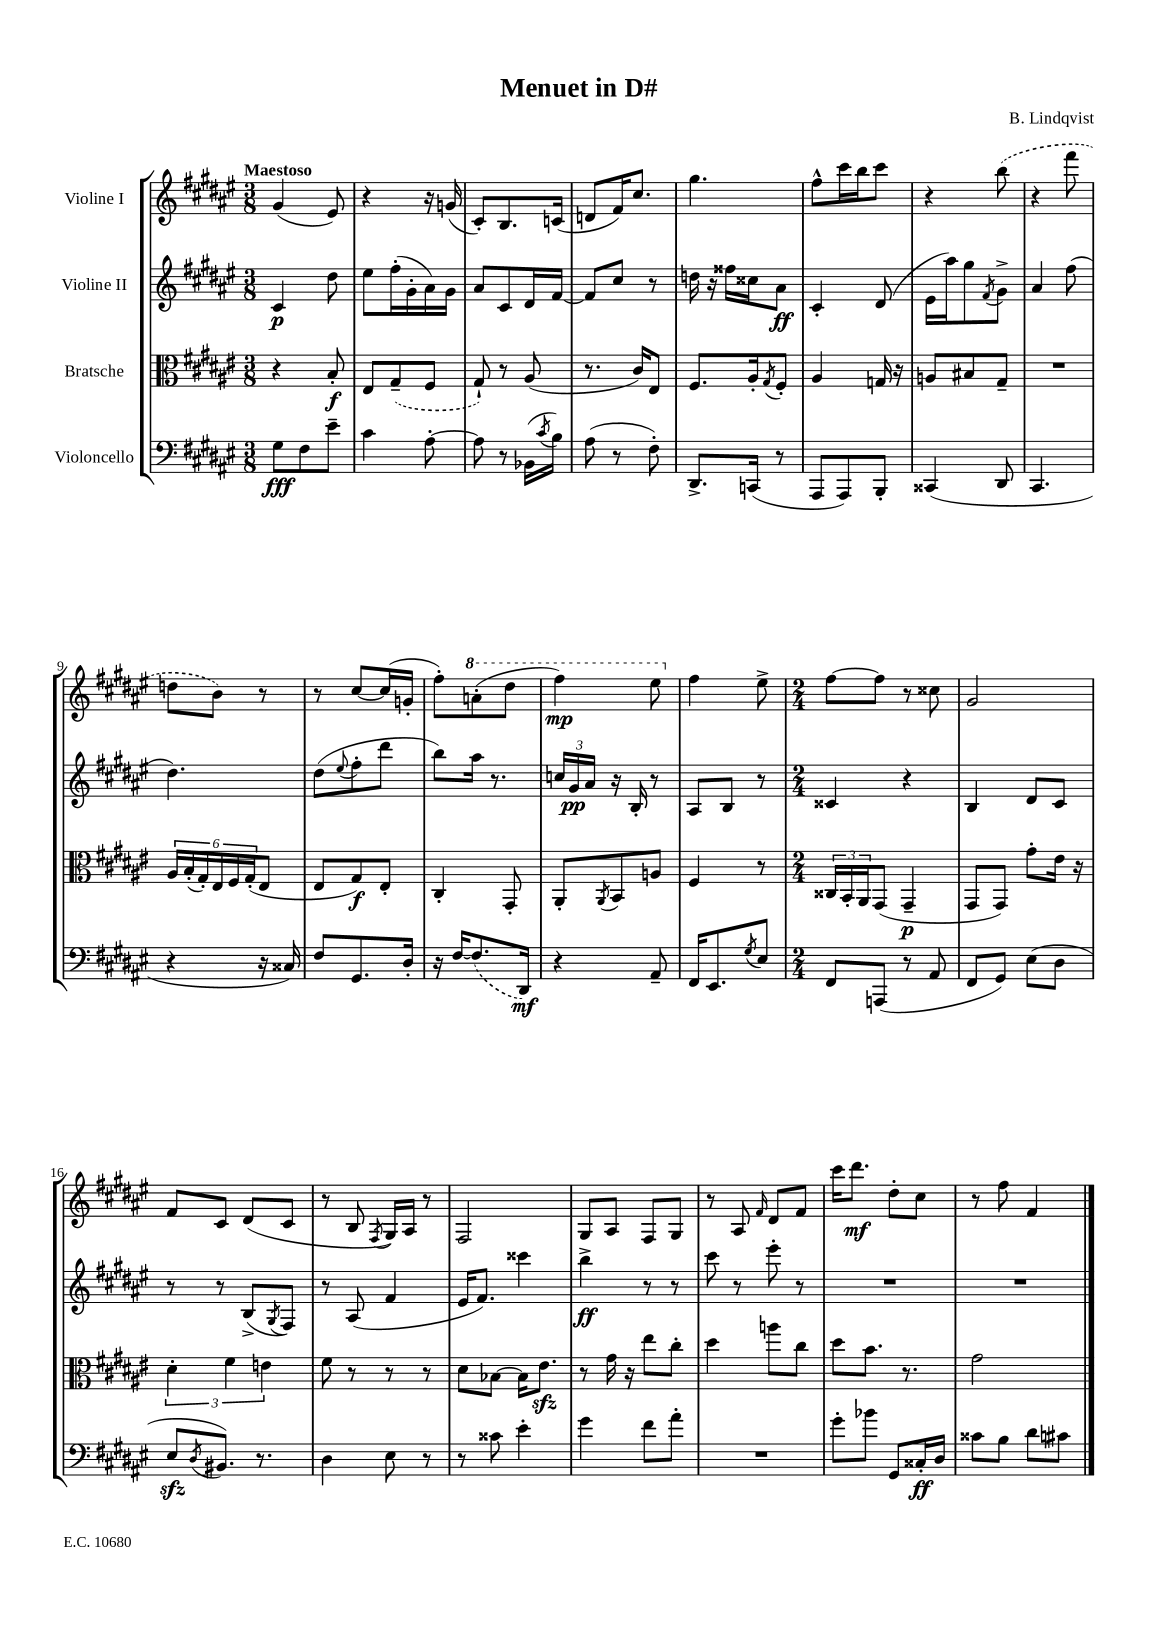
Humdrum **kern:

**kern	**kern	**kern	**kern
*staff4	*staff3	*staff2	*staff1
*clefF4	*clefC3	*clefG2	*clefG2
*k[f#c#g#d#a#e#]	*k[f#c#g#d#a#e#]	*k[f#c#g#d#a#e#]	*k[f#c#g#d#a#e#]
*M3/8	*M3/8	*M3/8	*M3/8
8G#	4r	4c#	(4g#
8F#	.	.	.
8e#~	8B'	8dd#	8e#)
=	=	=	=
4c#	8E#	8ee#	4r
.	(8G#~	(16ff#'	.
.	.	16g#'	.
[8A#'	8F#	16a#)	16r
.	.	16g#	(16g
=	=	=	=
8A#]	8G#`)	8a#	8c#')
8r	8r	8c#	8.B
(16BB-	(8A#	16d#	.
8qc#	.	.	.
16B)	.	[16f#	(16c
=	=	=	=
(8A#	8.r	8f#]	8d
8r	.	8cc#	16f#)
.	16c#)	.	8.cc#
8F#')	8E#	8r	.
=	=	=	=
8.DD#^	8.F#	16dd	4.gg#
.	.	16r	.
.	.	16ff##	.
(16CC	16A#'	16cc##	.
.	8qG#	.	.
8r	8F#'	8a#	.
=	=	=	=
8AAA#	4A#	4c#'	8ff#^^
8AAA#)	.	.	16ccc#
.	.	.	16bb
8BBB'	16G	(8d#	8ccc#
.	16r	.	.
=	=	=	=
(4CC##	8A	16e#	4r
.	.	16aa#)	.
.	8B#	8gg#	.
.	.	8qf#	.
8DD#	8G#~	8g#^	(8bb
=	=	=	=
4.CC#	4.r	4a#	4r
.	.	(8ff#	8fff#
=	=	=	=
4r	24A#	4.dd#)	8dd
.	(24B'	.	.
.	24G#')	.	.
.	24E#	.	8b)
.	24F#	.	.
.	(24G#'	.	.
16r	8E#	.	8r
16C##)	.	.	.
=	=	=	=
8F#	8E#	(8dd#	8r
.	.	8qqee#	.
8.GG#	8G#)	8ff#'	[8cc#
.	8E#'	8ddd#	(16cc#]
16D#'	.	.	16g'
=	=	=	=
16r	4C#'	8bb)	8ff#')
[16F#	.	.	.
(8.F#]	.	16aa#	(8aa'
.	.	8.r	.
.	8GG#'	.	8ddd#
16DD#)	.	.	.
=	=	=	=
4r	8AA#'	24cc	4fff#)
.	.	24g#	.
.	.	24a#	.
.	8qAA#	.	.
.	8BB	16r	.
.	.	16B'	.
8AA#~	8A	8r	8eee#
=	=	=	=
16FF#	4F#	8A#	4ff#
8.EE#	.	.	.
.	.	8B	.
8qG#	.	.	.
8E#	8r	8r	8ee#^
=	=	=	=
*M2/4	*M2/4	*M2/4	*M2/4
8FF#	24C##	4c##	[8ff#
.	24BB'	.	.
.	24AA#	.	.
(8AAA	(8GG#	.	8ff#]
8r	4GG#~	4r	8r
8AA#	.	.	8cc##
=	=	=	=
8FF#	8GG#	4B	2g#
8GG#)	8GG#)	.	.
(8E#	8g#'	8d#	.
8D#	16e#	8c#	.
.	16r	.	.
=	=	=	=
8E#	6d#'	8r	8f#
8qD#	.	.	.
8.BB#)	.	8r	8c#
.	6f#	.	.
.	.	(8B^	(8d#
8.r	.	.	.
.	6e	.	.
.	.	8qG#	.
.	.	8F#)	8c#
=	=	=	=
4D#	8f#	8r	8r
.	8r	(8A#	8B
.	.	.	8qF#
8E#	8r	4f#	16G#)
.	.	.	16A#
8r	8r	.	8r
=	=	=	=
8r	8d#	16e#	2F#
.	.	8.f#)	.
8c##	[8B-	.	.
4e#'	16B-]	4ccc##	.
.	8.e#	.	.
=	=	=	=
4g#	8r	4bb^	8G#
.	16g#	.	8A#
.	16r	.	.
8f#	8ee#	8r	8F#
8a#'	8cc#'	8r	8G#
=	=	=	=
2r	4dd#	8ccc#	8r
.	.	8r	8A#
.	.	.	16qqf#
.	8aa	8eee#'	8d#
.	8cc#	8r	8f#
=	=	=	=
8g#'	8dd#	2r	16ccc#
.	.	.	8.ddd#
8b-	8.b	.	.
8GG#	.	.	8dd#'
.	8.r	.	.
16C##'	.	.	8cc#
16D#	.	.	.
=	=	=	=
8c##	2g#	2r	8r
8B	.	.	8ff#
8d#	.	.	4f#
8c#	.	.	.
==	==	==	==
*-	*-	*-	*-
